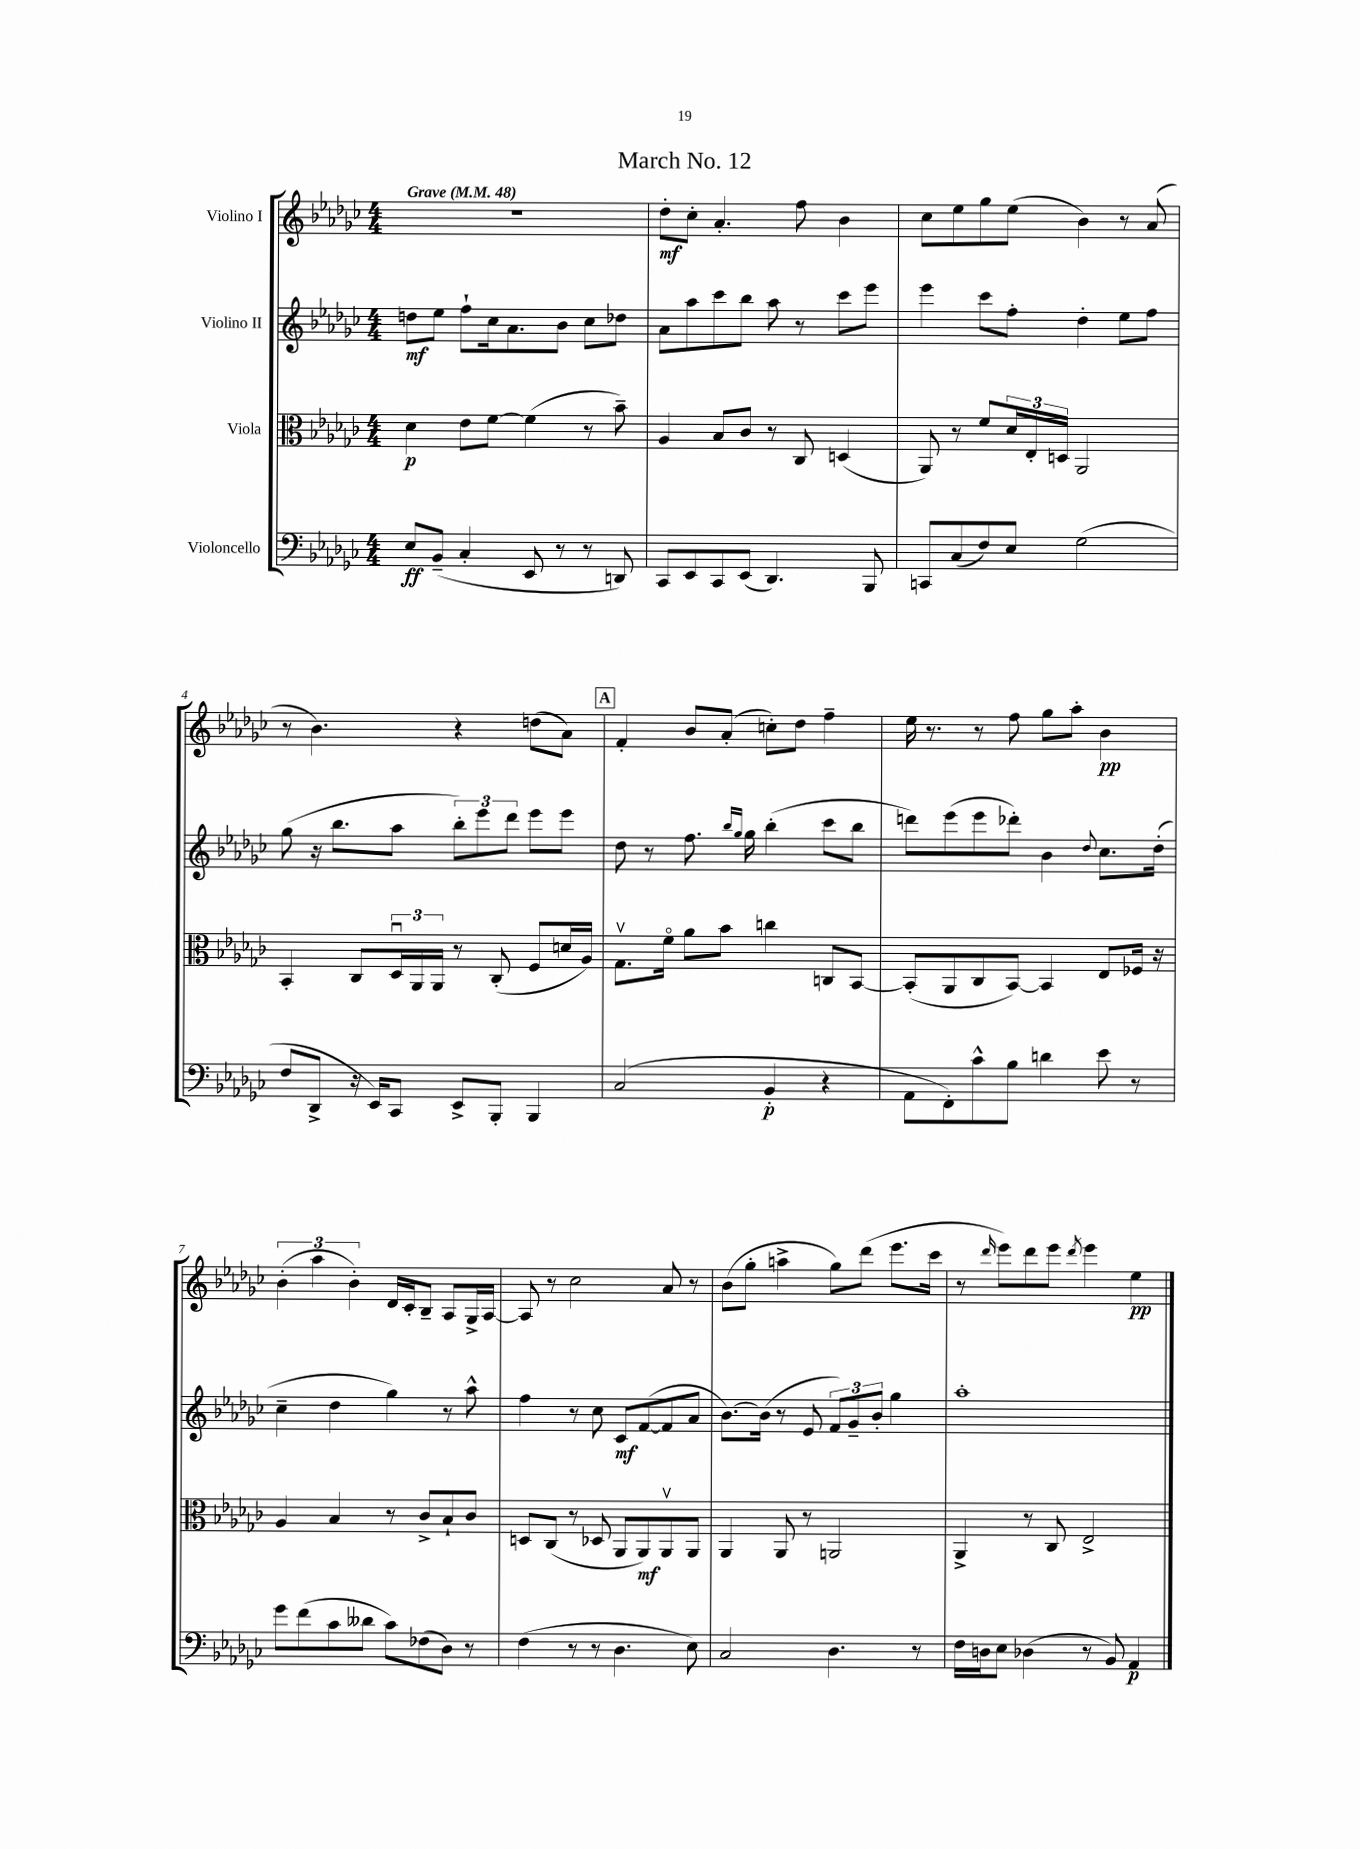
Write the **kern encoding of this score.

**kern	**dynam	**kern	**dynam	**kern	**dynam	**kern	**dynam
*part4	*part4	*part3	*part3	*part2	*part2	*part1	*part1
*staff4	*staff4	*staff3	*staff3	*staff2	*staff2	*staff1	*staff1
*I"Violoncello	*	*I"Viola	*	*I"Violino II	*	*I"Violino I	*
*clefF4	*	*clefC3	*	*clefG2	*	*clefG2	*
*k[b-e-a-d-g-c-]	*	*k[b-e-a-d-g-c-]	*	*k[b-e-a-d-g-c-]	*	*k[b-e-a-d-g-c-]	*
*M4/4	*	*M4/4	*	*M4/4	*	*M4/4	*
*MM48	*	*MM48	*	*MM48	*	*MM48	*
=1	=1	=1	=1	=1	=1	=1	=1
!	!	!	!	!	!	!LO:TX:a:B:t=Grave	!
8E-/L	ff	4d-\	p	8ddn\L	mf	1r	.
(8BB-~/J	.	.	.	8ee-\J	.	.	.
4C-'/	.	8e-\L	.	8ff`\L	.	.	.
.	.	[8f\J	.	16cc-\k	.	.	.
.	.	.	.	8.a-\	.	.	.
8EE-/	.	(4f\]	.	.	.	.	.
8r	.	.	.	8b-\J	.	.	.
8r	.	8r	.	8cc-\L	.	.	.
8DDn/)	.	8b-~\)	.	8dd-X\J	.	.	.
=2	=2	=2	=2	=2	=2	=2	=2
8CC-/L	.	4A-/	.	8a-\L	.	8dd-'\L	mf
8EE-/	.	.	.	8aa-\	.	8cc-'\J	.
8CC-/	.	8B-/L	.	8ccc-\	.	4.a-'/	.
(8EE-/J	.	8c-/J	.	8bb-\J	.	.	.
4.DD-/)	.	8r	.	8aa-\	.	.	.
.	.	8C-/	.	8r	.	8ff\	.
.	.	(4Dn/	.	8ccc-\L	.	4b-\	.
8BBB-/	.	.	.	8eee-\J	.	.	.
=3	=3	=3	=3	=3	=3	=3	=3
8CCn/L	.	8AA-/)	.	4eee-\	.	8cc-\L	.
(8C-/	.	8r	.	.	.	8ee-\	.
8F/)	.	8f/L	.	8ccc-\L	.	8gg-\	.
8E-/J	.	24d-/L	.	8ff'\J	.	(8ee-\J	.
.	.	24E-'/	.	.	.	.	.
.	.	24Dn/JJ	.	.	.	.	.
(2G-\	.	2AA-/	.	4dd-'\	.	4b-\)	.
.	.	.	.	8ee-\L	.	8r	.
.	.	.	.	8ff\J	.	(8a-/	.
!!LO:LB:g=z
=4	=4	=4	=4	=4	=4	=4	=4
8F/L	.	4BB-'/	.	(8gg-\	.	8r	.
8DD-^/J	.	.	.	16r	.	4.b-\)	.
.	.	.	.	8.bb-\L	.	.	.
16r	.	8C-/L	.	.	.	.	.
16EE-/KL)	.	.	.	.	.	.	.
8CC-/J	.	24D-u/L	.	8aa-\J	.	.	.
.	.	24AA-/	.	.	.	.	.
.	.	24AA-/JJ	.	.	.	.	.
8EE-^/L	.	8r	.	12bb-'\L)	.	4r	.
.	.	.	.	12eee-\	.	.	.
8BBB-'/J	.	(8C-'/	.	.	.	.	.
.	.	.	.	12ddd-\J	.	.	.
4BBB-/	.	8F/L	.	8eee-\L	.	(8ddn\L	.
.	.	16dn/L	.	8eee-\J	.	8a-\J)	.
.	.	16A-/JJ)	.	.	.	.	.
!!LO:REH:place=s1:t=A
=5	=5	=5	=5	=5	=5	=5	=5
(2C-/	.	8.G-v\L	.	8dd-\	.	4f'/	.
.	.	.	.	8r	.	.	.
.	.	16f\Jk	.	.	.	.	.
.	.	8a-\L	.	8.ff\	.	8b-/L	.
.	.	8b-\J	.	.	.	(8a-'/J	.
.	.	.	.	16qqbb-/LL	.	.	.
.	.	.	.	16qqgg-/JJ	.	.	.
.	.	.	.	16gg-\	.	.	.
4BB-'/	p	4ccn\	.	(4bb-'\	.	8ccn'\L)	.
.	.	.	.	.	.	8dd-\J	.
4r	.	8Cn/L	.	8ccc-\L	.	4ff~\	.
.	.	[8BB-/J	.	8bb-\J	.	.	.
=6	=6	=6	=6	=6	=6	=6	=6
8AA-\L	.	(8BB-'/L]	.	8dddn\L)	.	16ee-\	.
.	.	.	.	.	.	8.r	.
8FF'\)	.	8AA-/	.	(8eee-\	.	.	.
8c-^^\	.	8C-/	.	8eee-\	.	8r	.
8B-\J	.	[8BB-/J)	.	8ddd-X'\J)	.	8ff\	.
4dn\	.	4BB-/]	.	4b-\	.	8gg-\L	.
.	.	.	.	.	.	8aa-'\J	.
.	.	.	.	8qqdd-/	.	.	.
8e-\	.	8E-/L	.	8.cc-\L	.	4b-\	pp
8r	.	16F-X/Jk	.	.	.	.	.
.	.	16r	.	(16dd-'\Jk	.	.	.
!!LO:LB:g=z
=7	=7	=7	=7	=7	=7	=7	=7
8g-\L	.	4A-/	.	4cc-~\	.	(6b-'\	.
(8f\	.	.	.	.	.	.	.
.	.	.	.	.	.	6aa-\	.
8c-\	.	4B-/	.	4dd-\	.	.	.
.	.	.	.	.	.	6b-'\)	.
8d--X\J	.	.	.	.	.	.	.
8c-\L)	.	8r	.	4gg-\)	.	16d-/LL	.
.	.	.	.	.	.	16c-'/J	.
(8F-X\	.	8c-^/L	.	.	.	8B-~/J	.
8D-\J)	.	8B-`/	.	8r	.	8A-/L	.
8r	.	8c-/J	.	8aa-^^\	.	16G-^/L	.
.	.	.	.	.	.	[16A-/JJ	.
=8	=8	=8	=8	=8	=8	=8	=8
(4F\	.	8Dn/L	.	4ff\	.	8A-/]	.
.	.	(8C-/J	.	.	.	8r	.
8r	.	8r	.	8r	.	2cc-\	.
8r	.	8D-X/	.	8cc-\	.	.	.
4.D-\	.	8AA-/L	.	8c-/L	mf	.	.
.	.	8AA-/)	mf	([8f/	.	.	.
.	.	8AA-v/	.	8f/]	.	8a-/	.
8E-\)	.	8AA-/J	.	8a-/J	.	8r	.
=9	=9	=9	=9	=9	=9	=9	=9
2C-/	.	4AA-/	.	[8.b-\L)	.	(8b-\L	.
.	.	.	.	.	.	8gg-'\J	.
.	.	.	.	(16b-\Jk]	.	.	.
.	.	8AA-/	.	8r	.	4aan^\	.
.	.	8r	.	8e-/	.	.	.
4.D-\	.	2AAn/	.	12f/L)	.	8gg-\L)	.
.	.	.	.	12g-~/	.	.	.
.	.	.	.	.	.	(8ddd-\J	.
.	.	.	.	12b-'/J	.	.	.
.	.	.	.	4gg-\	.	8.eee-\L	.
8r	.	.	.	.	.	.	.
.	.	.	.	.	.	16ccc-\Jk	.
=10	=10	=10	=10	=10	=10	=10	=10
16F\LL	.	4AA-^/	.	1aa-'	.	8r	.
16Dn\J	.	.	.	.	.	.	.
.	.	.	.	.	.	16qqddd-/	.
8E-\J	.	.	.	.	.	8eee-\L)	.
(4D-X\	.	8r	.	.	.	8ddd-\	.
.	.	8C-/	.	.	.	8eee-\J	.
.	.	.	.	.	.	8qddd-/	.
8r	.	2E-^/	.	.	.	4eee-\	.
8BB-/)	.	.	.	.	.	.	.
4AA-/	p	.	.	.	.	4ee-\	pp
==	==	==	==	==	==	==	==
*-	*-	*-	*-	*-	*-	*-	*-
